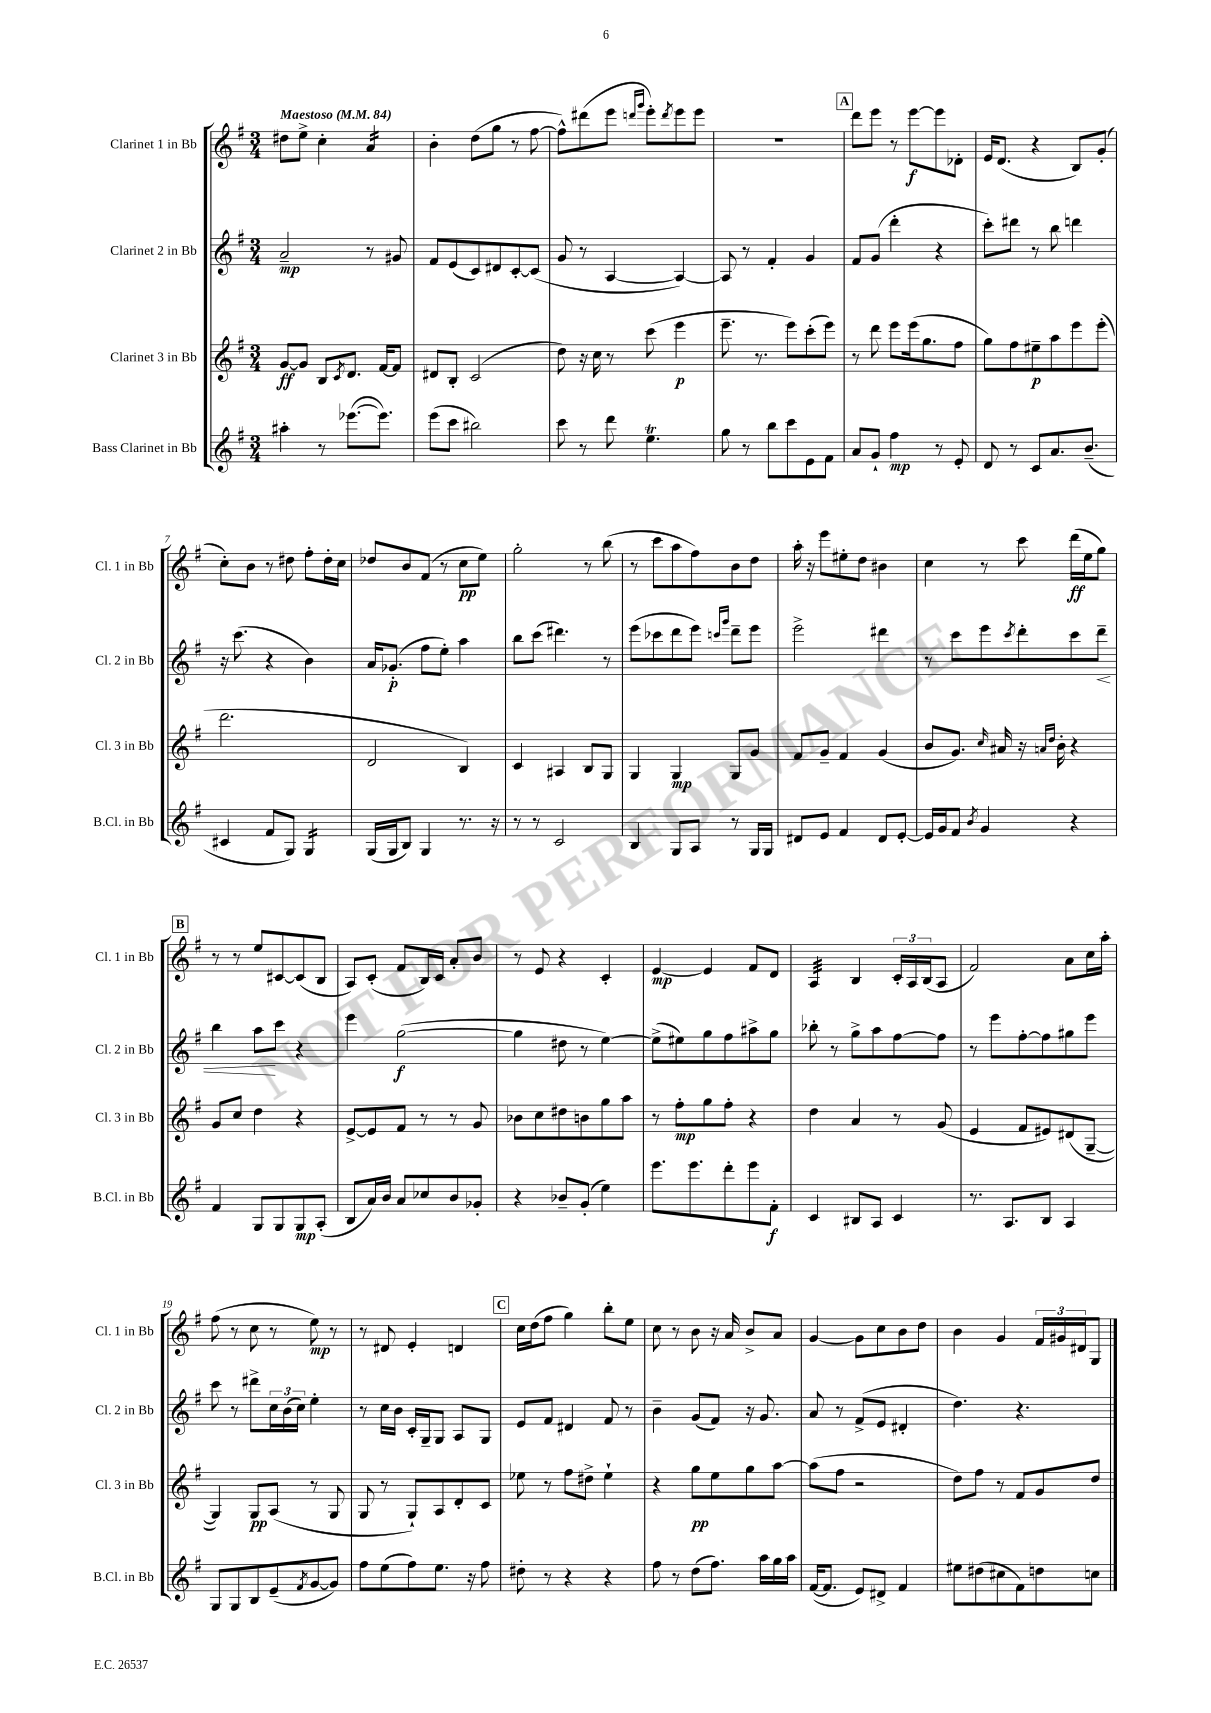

**kern	**kern	**kern	**kern
*staff4	*staff3	*staff2	*staff1
*clefG2	*clefG2	*clefG2	*clefG2
*k[f#]	*k[f#]	*k[f#]	*k[f#]
*M3/4	*M3/4	*M3/4	*M3/4
*MM84	*MM84	*MM84	*MM84
4aa#'\	[8g/L	2a~/	8dd#\L
.	8g/]J	.	8ee^\J
8r	8B/L	.	4cc'\
.	8qc/	.	.
([8.eee-\L	8.d/J	.	.
.	.	8r	4a/
8.eee-\]J)	[16f#/LK	.	.
.	8f#/]J	8g#/	.
=	=	=	=
(8eee\L	8d#/L	8f#/L	4b'\
8ccc\J	8B'/J	(8e/	.
2bb#\)	(2c/	8c/)	(8dd\L
.	.	8d#/	8gg\J
.	.	[8c'/	8r
.	.	(8c/]J	[8ff#\
=	=	=	=
8ccc\	8dd\)	8g/	8ff#^^\]L)
8r	16r	8r	(8ddd#\
.	16cc\	.	.
8ddd\	8r	[4A/	8eee\J
.	.	.	16qqddd/LL
.	.	.	16qqggg/JJ
4.ee\	(8ccc\	.	8eee'\L)
.	.	.	8qddd/
.	4eee\	4A/_)	8eee\
.	.	.	8eee\J
=	=	=	=
8gg\	8.eee~\	8A/]	2.r
8r	.	8r	.
.	8.r	.	.
8bb\L	.	4f#'/	.
8ccc\	8eee\L)	.	.
8e\	(8ccc'\	4g/	.
8f#\J	8eee\J)	.	.
=	=	=	=
8a/L	8r	8f#/L	8ddd\L
8g`/J	8ddd\	(8g/J	8eee\J
4ff#\	8eee\L	4ddd'\	8r
.	(16eee\k	.	[8eee\L
.	8.gg\	.	.
8r	.	4r	8eee\]
8e'/	8ff#\J	.	8d-'\J
=	=	=	=
8d/	8gg\L)	8ccc'\L)	16e/LK
.	.	.	(8.d/J
8r	8ff#\	8ddd#\J	.
8c/L	8ee#~\	8r	4r
8.a/	8aa\	8bb\	.
.	8eee\	4ddd\	8B/L)
(8.b~/J	.	.	.
.	(8eee'\J	.	(8g'/J
=	=	=	=
4c#/	2.ddd\	16r	8cc'\L)
.	.	(8.ccc\	.
.	.	.	8b\J
8f#/L	.	4r	8r
8G/J)	.	.	8dd#\
4G/	.	4b\)	8ff#'\L
.	.	.	16dd#'\L
.	.	.	16cc\JJ
=	=	=	=
(16G/LL	2d/	16a/LK	8dd-/L
16G/J	.	(8.g-'/J	.
8B/J)	.	.	8b/
4G/	.	8ff#\L	(8f#/J
.	.	8ee'\J)	8r
8.r	4B/)	4aa\	8cc\L
.	.	.	8ee\J)
16r	.	.	.
=	=	=	=
8r	4c/	8bb\L	2gg'\
8r	.	(8ccc\J	.
2c/	4A#/	4.ddd#\)	.
.	8B/L	.	8r
.	8G/J	8r	(8bb\
=	=	=	=
4B/	4G/	(8eee\L	8r
.	.	8ccc-\	8ccc\L
8G/L	4G/	8ddd\	8aa\
8A/J	.	8eee\J)	8ff#\)
.	.	16qqccc/LL	.
.	.	16qqggg/JJ	.
8r	8G/L	8ddd~\L	8b\
16G/LL	8g/J	8eee\J	8dd\J
16G/JJ	.	.	.
=	=	=	=
8d#/L	8f#/L	2eee^\	16aa'\
.	.	.	16r
8e/J	8g~/J	.	8eee\L
4f#/	4f#/	.	8ee#'\
.	.	.	8dd\J
8d#/L	(4g/	4ddd#\	4b#\
[8e'/J	.	.	.
=	=	=	=
16e/]LL	8b/L	8r	4cc\
16g/J	.	.	.
8f#/J	8.g/J)	8ccc\L	.
8qb/	.	.	.
4g/	.	8eee\	8r
.	16qqcc/	.	.
.	16a#/	.	.
.	.	8qccc/	.
.	16r	8ddd'\	8ccc\
.	16qqa/LL	.	.
.	16qqdd/JJ	.	.
.	16b'\	.	.
4r	4r	8ccc\	(16ddd\LL
.	.	.	16ee\J
.	.	8ddd~\J	8gg\J)
=	=	=	=
4f#/	8g/L	4bb\	8r
.	8cc/J	.	8r
8G/L	4dd\	8aa\L	8ee/L
8G/	.	8ccc\J	[8c#/
8G/	4r	4r	(8c#/]
(8A'/J	.	.	8B/J
=	=	=	=
8B/L	[8e^/L	4eee\	8A/L)
16a/L)	8e/]	.	(8c'/J
16b/JJ	.	.	.
8a/L	8f#/J	([2gg\	8f#/L
8cc-/	8r	.	16B/L)
.	.	.	16c/JJ
8b/	8r	.	8a'/L
8g-'/J	8g/	.	8b/J
=	=	=	=
4r	8b-\L	4gg\]	8r
.	8cc\	.	8e/
8b-~/L	8dd#\	8dd#\	4r
(8g'/J	8b\	8r	.
4ee\)	8gg\	[4ee\)	4c'/
.	8aa\J	.	.
=	=	=	=
8.eee\L	8r	(8ee^\]L	[4e/
.	8ff#'\L	8ee#\)	.
8.eee\	.	.	.
.	8gg\	8gg\	4e/]
8ddd'\	8ff#'\J	8ff#\	.
8eee\	4r	8aa#^\	8f#/L
8f#'\J	.	8gg\J	8d/J
=	=	=	=
4c/	4dd\	8bb-'\	4A/
.	.	8r	.
8B#/L	4a/	8gg^\L	4B/
8A/J	.	8aa\	.
4c/	8r	[8ff#\	24c'/LL
.	.	.	24A/
.	.	.	(24B/J
.	(8g/	8ff#\]J	8A/J
=	=	=	=
8.r	4e/	8r	2f#/)
.	.	8eee\L	.
8.A/L	.	.	.
.	8f#/L	[8ff#'\	.
8B/J	8e#/)	8ff#\]	.
4A/	(8d#/	8gg#\	8a\L
.	[8G~/J	8eee\J	16cc\L
.	.	.	16aa'\JJ
=	=	=	=
8G/L	4G/])	8ccc\	(8ff#\
8G/	.	8r	8r
8B/	8G/L	8ddd#^\L	8cc\
(8e~/	(8A/J	24cc\L	8r
.	.	(24b\	.
.	.	24cc\JJ)	.
8qf#/	.	.	.
[8g/	8r	4ee'\	8ee\)
8g/]J)	8G/	.	8r
=	=	=	=
8ff#\L	8G/	8r	8r
(8ee\	8r	16cc\LL	8d#/
.	.	16b\JJ	.
8ff#\)	8G`/L)	16c'/LL	4e'/
.	.	16G~/J	.
8.ee\J	8A/	8G/J	.
.	8d'/	8A/L	4d/
16r	.	.	.
8ff#\	8c/J	8G/J	.
=	=	=	=
8dd#'\	8ee-\	8e/L	16cc\LL
.	.	.	(16dd\J
8r	8r	8f#/J	8ff#\J
4r	8ff#\L	4d#/	4gg\)
.	8dd#^\J	.	.
4r	4ee-`\	8f#/	8bb'\L
.	.	8r	8ee\J
=	=	=	=
8ff#\	4r	4b~\	8cc\
8r	.	.	8r
(8dd\L	8gg\L	(8g/L	8b\
8.ff#\J)	8ee\	8f#/J)	16r
.	.	.	16a/
.	8gg\	16r	8b^/L
16aa\LL	.	8.g/	.
16gg\	[8aa\J	.	8a/J
16aa\JJ	.	.	.
=	=	=	=
([16f#/LK	(8aa\]L	8a/	[4g/
8.f#/]J	.	.	.
.	8ff#\J	8r	.
8e/L)	2r	(8f#^/L	8g\]L
8d#^/J	.	8e/J	8cc\
4f#/	.	4d#'/	8b\
.	.	.	8dd\J
=	=	=	=
8ee#\L	8dd\L)	4.dd\)	4b\
(8dd#\	8ff#\J	.	.
8cc#\	8r	.	4g/
8f#\)	8f#/L	4.r	.
8dd\	8g/	.	24f#/LL
.	.	.	24g#/
.	.	.	24d#/J
8cc\J	8dd/J	.	8G/J
==	==	==	==
*-	*-	*-	*-
